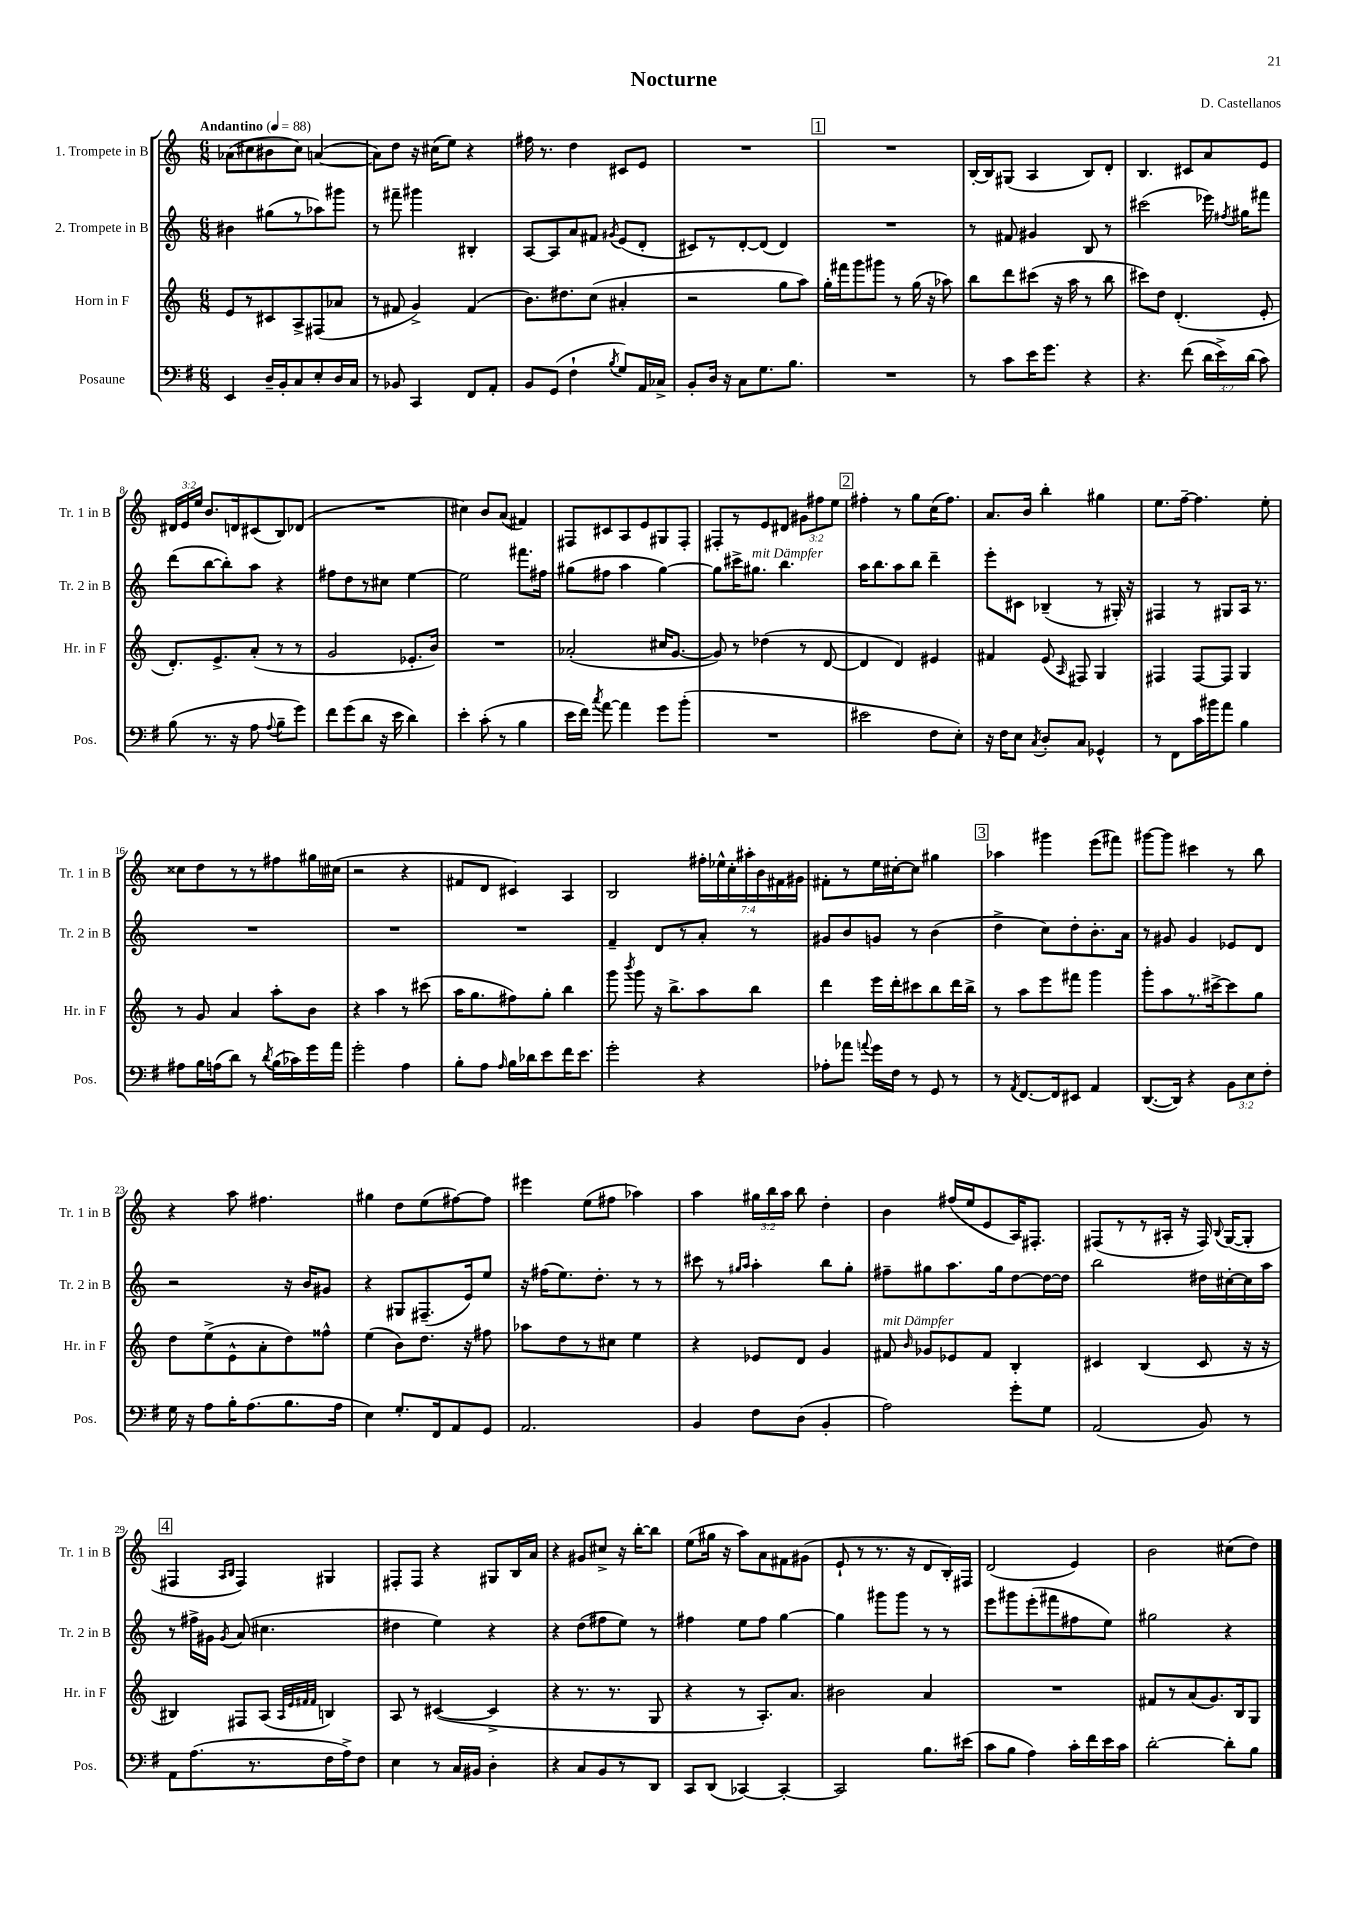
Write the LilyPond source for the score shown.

\header { title = "Nocturne" composer = "D. Castellanos" }
<<
\new StaffGroup <<
\new Staff = "s0" \with { instrumentName = "1. Trompete in B" shortInstrumentName = "Tr. 1 in B" } {
    \clef treble \key c \major \numericTimeSignature \time 6/8 \override Staff.TupletNumber.text = #tuplet-number::calc-fraction-text \tempo "Andantino" 4 = 88
    \autoBeamOff aes'8[( cis''8 bis'8 cis''8]) a'4~( |
    a'8[) d''8] r16 cis''16[( e''8]) r4 |
    fis''16 r8. d''4 cis'8[ e'8] |
    R2. |
    \mark \markup { \box "1" } R2. |
    b16[~-. b16 gis8]( a4 b8[) d'8]-. |
    b4. cis'8[ a'8 e'8] |
    \tuplet 3/2 { dis'16[ e'16 e''16] } b'8.[ d'16 cis'8( b8) des'8]( |
    R2. |
    cis''4) b'8[ a'8]( fis'4) |
    fis8[ cis'8 a8 e'8 gis8 fis8]-. |
    fis8[-. r8 e'8 dis'8] \tuplet 3/2 { gis'8[ fis''8 e''8] } |
    \mark \markup { \box "2" } fis''4-. r8 g''8[ c''16( fis''8.]) |
    a'8.[ b'16] b''4-. gis''4 |
    e''8.[ f''16]~-- f''4. e''8-. |
    cisis''8[ d''8 r8 r8 fis''8 gis''16 cis''16]( |
    r2 r4 |
    fis'8[ d'8] cis'4) a4 |
    b2 \tuplet 7/4 { fis''16[-. ees''16-^ c''16-. ais''16-. b'16 fis'16 gis'16] } |
    fis'8[-. r8 e''16 cis''16~-. cis''8] gis''4 |
    \mark \markup { \box "3" } aes''4 gis'''4 e'''8[( fis'''8]) |
    gis'''8[~ gis'''8] cis'''4 r8 b''8 |
    r4 a''8 fis''4. |
    gis''4 d''8[ e''8( fis''8~) fis''8] |
    eis'''4 e''8[( fis''8] aes''4) |
    a''4 \tuplet 3/2 { gis''16[ b''16 a''16] } b''8 d''4-. |
    b'4 fis''16[( e''16 e'8 a16) fis8.]-. |
    fis8[( r8 r8 ais16]-. r16 fis16) \appoggiatura { b8 } g16[~( g8]-. |
    \mark \markup { \box "4" } fis4 \grace { a16[ b16] } fis4) gis4 |
    fis8[-. fis8] r4 gis8[ b16 a'16] |
    r4 gis'8[ cis''8]-> r16 b''16[~-. b''8] |
    e''8[( gis''16] r16 a''8[) a'8 fis'8 gis'8]( |
    e'8-! r8 r8. r16 d'8[ b16-.) fis16] |
    d'2( e'4) |
    b'2 cis''8[( d''8]) \bar "|." |
}
\new Staff = "s1" \with { instrumentName = "2. Trompete in B" shortInstrumentName = "Tr. 2 in B" } {
    \clef treble \key c \major \numericTimeSignature \time 6/8
    \autoBeamOff bis'4 gis''8[( r8 aes''8) gis'''8] |
    r8 fis'''8-- gis'''4 bis4-. |
    a8[~ a8 a'8 fis'8] \acciaccatura { gis'8 } e'8[( d'8]-. |
    cis'8[) r8 d'8~-. d'8]( d'4) |
    \mark \markup { \box "1" } R2. |
    r8 fis'8 gis'4 b8 r8 |
    cis'''2( ees'''16) \acciaccatura { fis''8 } gis''16[ fis'''8] |
    d'''8[( b''8~ b''8-.) a''8] r4 |
    fis''8[ d''8 r8 cis''8] e''4~ |
    e''2 fis'''8.[ fis''16] |
    gis''8[( fis''8] a''4 gis''4~) |
    gis''8[ cis'''16-> gis''8.]^\markup { \italic "mit Dämpfer" } b''4. |
    \mark \markup { \box "2" } a''16[ b''8. a''8 b''8] d'''4-- |
    e'''8[-. cis'8] bes4--( r8 gis16-.) r16 |
    fis4 r8 gis8[ a16] r8. |
    R2. |
    R2. |
    R2. |
    f'4-- d'8[ r8 a'8]-. r8 |
    gis'8[ b'8 g'8] r8 b'4( |
    \mark \markup { \box "3" } d''4-> c''8[) d''8-. b'8.-. a'16] |
    r8 gis'8 gis'4 ees'8[ d'8] |
    r2 r16 b'16[ gis'8] |
    r4 gis8[ fis8.--( e'16) e''8] |
    r16 fis''16[( e''8.) d''8.]-. r8 r8 |
    cis'''8 r8 \grace { gis''16[ a''16] } a''4-. b''8[ gis''8]-. |
    fis''8[-- gis''8 a''8. gis''16 d''8~ d''16~ d''16] |
    b''2 dis''16[ cis''16~-. cis''16 a''16] |
    \mark \markup { \box "4" } r8 fis''16[-> gis'16] \acciaccatura { gis'8 } a'8( cis''4. |
    dis''4 e''4) r4 |
    r4 d''8[( fis''8 e''8]) r8 |
    fis''4 e''8[ fis''8] g''4~ |
    g''4 gis'''8[ gis'''8] r8 r8 |
    e'''8[ gis'''8 e'''8-.( fis'''8 fis''8 e''8]) |
    gis''2 r4 \bar "|." |
}
\new Staff = "s2" \with { instrumentName = "Horn in F" shortInstrumentName = "Hr. in F" } {
    \clef treble \key c \major \numericTimeSignature \time 6/8
    \autoBeamOff e'8[ r8 cis'8 a8-> fis8( aes'8] |
    r8 fis'8 g'4->) fis'4( |
    b'8.[) dis''8. c''8]( ais'4-. |
    r2 g''8[ a''8]) |
    \mark \markup { \box "1" } g''16[-. fis'''16 g'''8 gis'''8] r8 g''16( r16 aes''8) |
    b''8[ d'''8 cis'''8]( r16 a''16 r8 b''8 |
    cis'''8[) d''8] d'4.-.( e'8-. |
    d'8.[-.) e'8.-> a'8]-.( r8 r8 |
    g'2 ees'8.[-. b'16]) |
    R2. |
    aes'2-.( cis''16[ g'8.]~ |
    g'8) r8 des''4( r8 d'8~ |
    \mark \markup { \box "2" } d'4 d'4) eis'4 |
    fis'4 e'8( \grace { a16 } fis8) g4 |
    fis4 fis8[~ fis8] g4 |
    r8 g'8 a'4 a''8[-. b'8] |
    r4 a''4 r8 cis'''8( |
    a''16[ g''8. fis''8) g''8]-. b''4 |
    g'''8 \acciaccatura { b'''8 } g'''8 r16 b''8.[-> a''8 b''8] |
    d'''4 e'''16[ d'''16-. cis'''8 b''8 d'''16 b''16]-> |
    \mark \markup { \box "3" } r8 a''8[ e'''8 fis'''8] g'''4 |
    g'''8[-. a''8 r8. cis'''16~-> cis'''8 g''8] |
    d''8[ e''8->( e'8-^ a'8-. d''8) fisis''8]-^ |
    e''4( b'8[) d''8.] r16 fis''8 |
    aes''8[ d''8 r8 cis''8] e''4 |
    r4 ees'8[ d'8] g'4 |
    fis'8^\markup { \italic "mit Dämpfer" } \grace { b'16 } ges'8[ ees'8 fis'8] b4-. |
    cis'4 b4( cis'8 r16 r16 |
    \mark \markup { \box "4" } bis4) fis8[ a8]( \grace { a32[ e'32 fis'32 fis'32] } b4) |
    a8 r8 cis'4~( cis'4-> |
    r4 r8. r8. g8 |
    r4 r8 a8.[-.) a'8.] |
    bis'2 a'4 |
    R2. |
    fis'8[ r8 a'8( g'8.) b16 g8] \bar "|." |
}
\new Staff = "s3" \with { instrumentName = "Posaune" shortInstrumentName = "Pos." } {
    \clef bass \key g \major \numericTimeSignature \time 6/8 \override Staff.TupletNumber.text = #tuplet-number::calc-fraction-text
    \autoBeamOff e,4 d16[-- b,16-. c8 e8-. d16 c16] |
    r8 bes,8 c,4 fis,8[ a,8]-. |
    b,8[ g,8]( fis4-! \acciaccatura { b8 } g8[) a,16 ces16]-> |
    b,8[-. d16] r16 c8[ g8. b8.] |
    \mark \markup { \box "1" } R2. |
    r8 c'8[ e'16 g'8.] r4 |
    r4. fis'8( \tuplet 3/2 { d'16[ e'16->) d'16]( } c'8) |
    b8( r8. r16 a8 \appoggiatura { a8 } b8[-- g'8]) |
    fis'8[ g'8( d'8] r16 e'16 d'4) |
    e'4-. c'8-.( r8 b4 |
    e'16[ fis'16]) \acciaccatura { c''8 } a'8~ a'4 g'8[ b'8]-.( |
    R2. |
    \mark \markup { \box "2" } eis'2 fis8[ e8]-.) |
    r16 fis16[ e8] \acciaccatura { c8 } d8[-. c8] ges,4-^ |
    r8 fis,8[ c'16 bis'16 a'8] b4 |
    ais8[ b16 a16( d'8]) r8 \acciaccatura { d'8 } b16[( ces'16) g'16 a'16] |
    g'2-. a4 |
    b8[-. a8] \grace { a16 } b16[ des'16 e'8 fis'16 e'8.] |
    g'2-. r4 |
    aes8[-. aes'8] \appoggiatura { a'8 } g'16[ fis16] r8 g,8 r8 |
    \mark \markup { \box "3" } r8 \acciaccatura { a,8 } fis,8.[~ fis,16 eis,8] a,4 |
    d,8.[~( d,16]) r4 \tuplet 3/2 { b,8[ e8 fis8]-. } |
    g16 r16 a8[ b16-. a8.( b8. a16] |
    e4) g8.[-. fis,16 a,8 g,8] |
    a,2. |
    b,4 fis8[ d8]( b,4-. |
    a2) g'8[-. g8] |
    a,2( b,8) r8 |
    \mark \markup { \box "4" } a,8[ a8.( r8. fis16 a16->) fis8] |
    e4 r8 c16[ bis,16] d4-. |
    r4 c8[ b,8 r8 d,8] |
    c,8[ d,8]( ces,4~) ces,4~-. |
    ces,2 b8.[ eis'16]( |
    c'8[ b8] a4) c'16[-. fis'16 e'16 c'16] |
    d'2~-. d'8[-. b8] \bar "|." |
}
>>
>>
